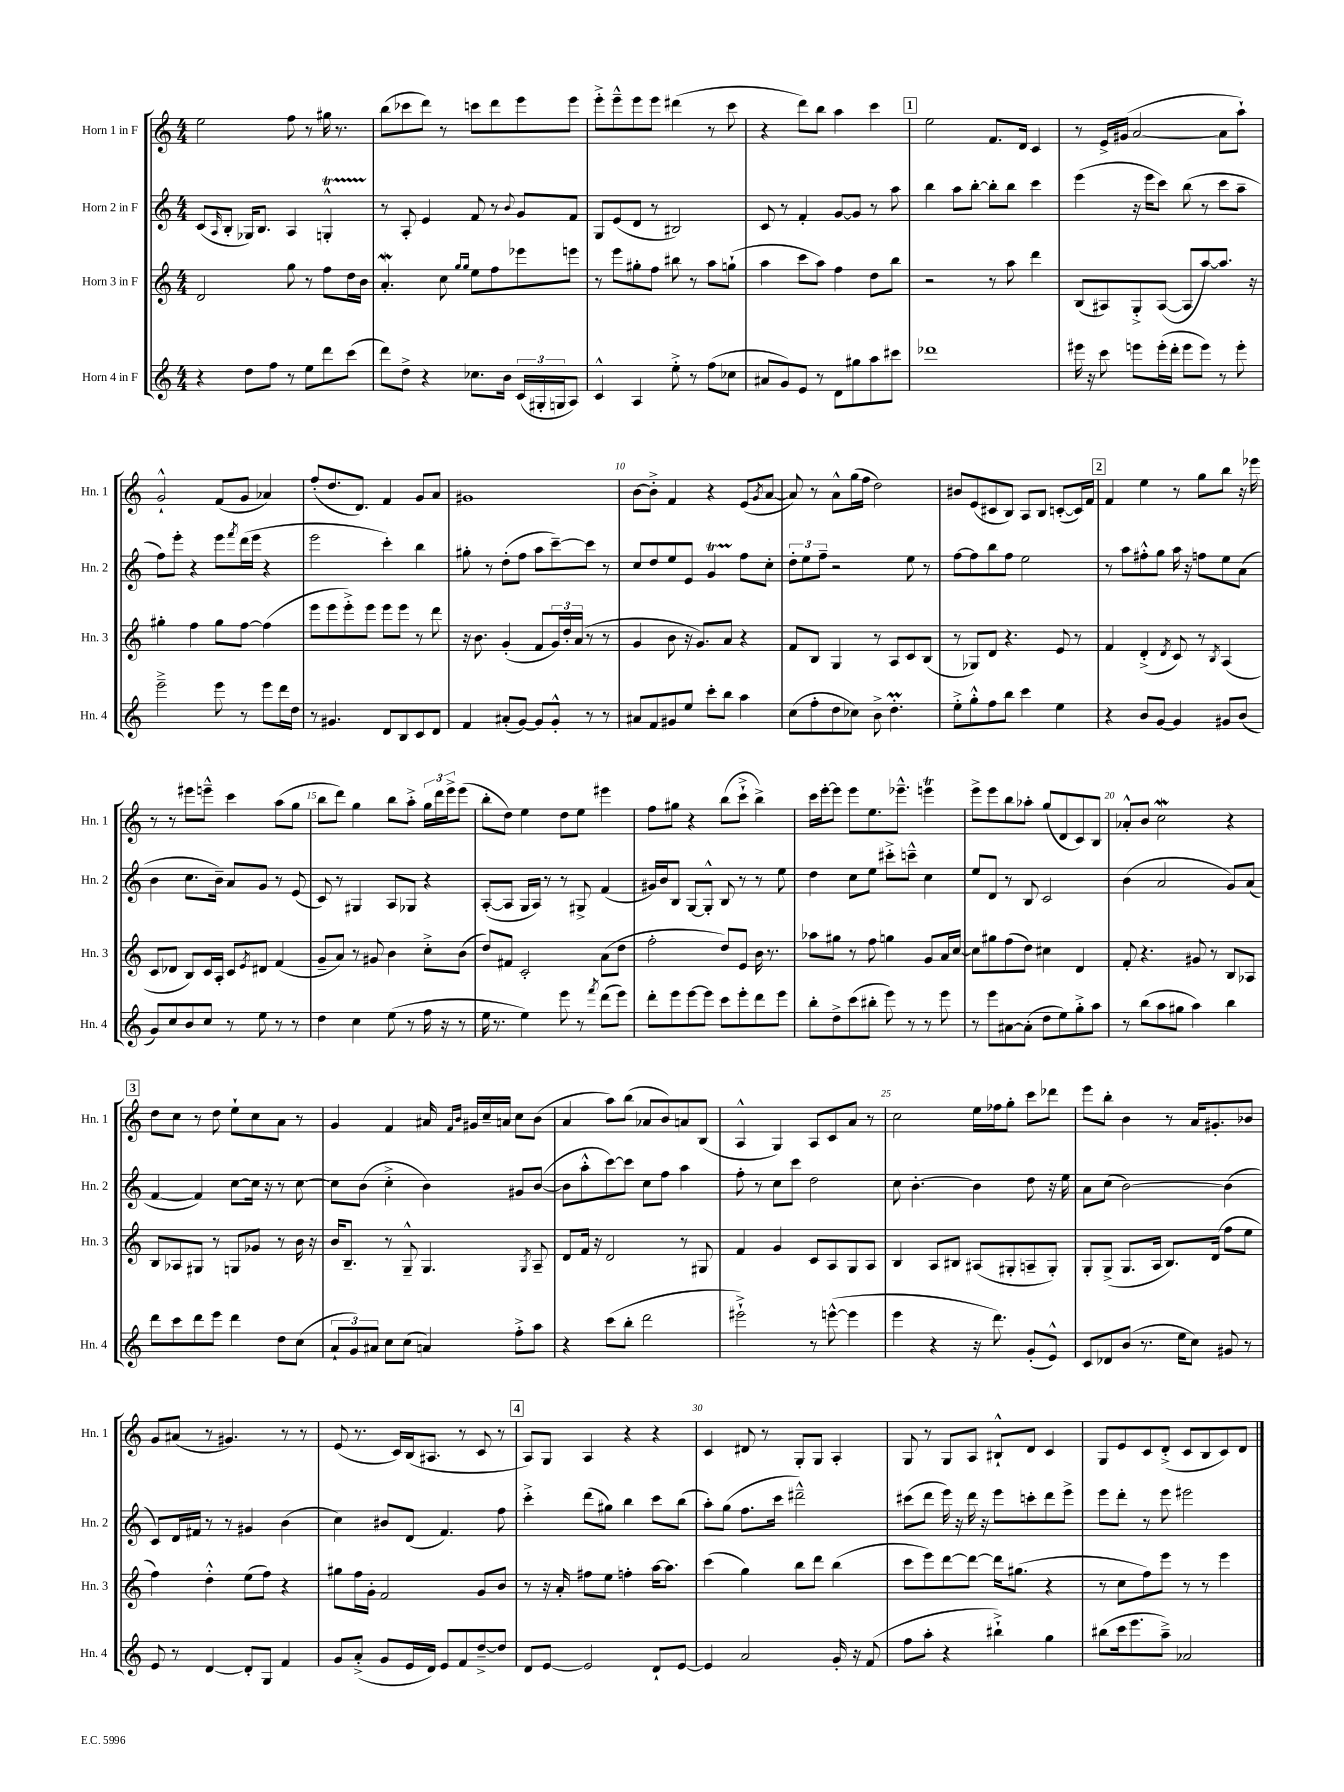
<<
\new StaffGroup <<
\new Staff = "s0" \with { instrumentName = "Horn 1 in F" shortInstrumentName = "Hn. 1" } {
    \clef treble \key c \major \numericTimeSignature \time 4/4
    e''2 f''8 r8 gis''16 r8. |
    b''8( ces'''8 d'''8) r8 c'''8 d'''8 e'''8 e'''8 |
    e'''8-.-> e'''8---^ e'''8 e'''8 dis'''4( r8 c'''8 |
    r4 d'''8) b''8 a''4 c'''4 |
    \mark \markup { \box "1" } e''2 f'8. d'16 c'4 |
    r8 e'16-> gis'16( a'2~ a'8 a''8-!) |
    g'2-!-^ f'8( g'8 aes'4) |
    f''8-.( d''8. d'8.) f'4 g'8 a'8 |
    gis'1 |
    b'8~ b'8-.-> f'4 r4 e'8( \acciaccatura { g'8 } a'8~ |
    a'8) r8 a'8-^ g''16( f''16 d''2) |
    bis'8 e'8( cis'8 b8) a8 b8 c'8~-.( c'16) f'16 |
    \mark \markup { \box "2" } f'4 e''4 r8 g''8 b''8 r16 ees'''16 |
    r8 r8 eis'''8 e'''8---^ c'''4 a''8( g''8 |
    b''8 d'''8) g''4 b''8 a''8-.-> \tuplet 3/2 { g''16 d'''16 e'''16-> } e'''8( |
    b''8-. d''8) e''4 d''8 e''8 eis'''4 |
    f''8 gis''8 r4 b''8( c'''8-!-> b''4->) |
    c'''16 e'''16~-. e'''8 e'''8 e''8. ees'''8.---^ e'''4\trill |
    e'''8-> e'''8 b''8 aes''8-. g''8( d'8 c'8) b8 |
    aes'8-.-^ b'8 c''2\mordent r4 |
    \mark \markup { \box "3" } d''8 c''8 r8 d''8 e''8-! c''8 a'8 r8 |
    g'4 f'4 ais'16 \grace { f'16 b'16 } gis'16 c''16-- a'16 c''8 b'8( |
    a'4 a''8) b''8( aes'8 b'8) a'8 b8( |
    a4-^ g4) a8 c'8 a'8 r8 |
    c''2 e''16 fes''16 g''8-. c'''8 des'''8 |
    e'''8 b''8-. b'4 r8 a'16 gis'8.-. bes'8 |
    g'8 ais'8( r8 gis'4.) r8 r8 |
    e'8( r8. c'16) b16( ais8. r8 c'8 r8 |
    \mark \markup { \box "4" } a8) g8 a4 r4 r4 |
    c'4 dis'8 r8 g8-. g8 a4-. |
    g8 r8 g8 a8 bis8-!-^ d'8 c'4 |
    g8 e'8 c'8 d'8-.->( c'8 b8 c'8) d'8 \bar "|." |
}
\new Staff = "s1" \with { instrumentName = "Horn 2 in F" shortInstrumentName = "Hn. 2" } {
    \clef treble \key c \major \numericTimeSignature \time 4/4
    c'8( \grace { a16 } b8-. ges16) b8. a4 g4-.-^\startTrillSpan |
    r8\stopTrillSpan a8-. e'4 f'8 r8 \appoggiatura { b'8 } g'8 f'8 |
    g8 e'8( d'8 r8 bis2) |
    c'8 r8 f'4-. g'8~ g'8 r8 a''8 |
    \mark \markup { \box "1" } b''4 a''8 b''8~-. b''8-. b''8 c'''4 |
    e'''4( r16 e'''16 c'''8) b''8( r8 c'''8 a''8-- |
    f''8) e'''8-. r4 e'''8 \acciaccatura { f'''8 } d'''16( e'''16 r4 |
    e'''2 c'''4-.) b''4 |
    gis''8-. r8 d''8-.( f''8 a''8 c'''8~--) c'''8 r8 |
    c''8 d''8 e''8 e'8 g'4\startTrillSpan f''8\stopTrillSpan c''8-. |
    \tuplet 3/2 { d''8-. e''8 f''8-- } r2 e''8 r8 |
    f''8~ f''8 b''8 f''8 e''2 |
    \mark \markup { \box "2" } r8 a''8 fis''8-.-^ g''8 a''16 r16 f''8 e''8 a'8( |
    b'4 c''8. b'16--) a'8 g'8 r8 e'8( |
    c'8) r8 gis4 a8 ges8 r4 |
    a8~-.( a8 g16 a16) r8 r8 gis8-> f'4( |
    gis'16) b'16 b8 g8~ g8-.-^ b8 r8 r8 e''8 |
    d''4 c''8 e''8 cis'''8-.-> c'''8---^ c''4 |
    e''8 d'8 r8 b8 c'2 |
    b'4( a'2 g'8) a'8( |
    \mark \markup { \box "3" } f'4~ f'4) c''8~ c''16 r16 r8 c''8~ |
    c''8 b'8( c''4-.-> b'4) gis'8 b'8~( |
    b'8 a''8-.-^ c'''8~) c'''8 c''8 f''8 a''4 |
    f''8-. r8 c''8 c'''8 d''2 |
    c''8 b'4.~-. b'4 d''8 r16 e''16 |
    a'8 c''8( b'2~) b'4( |
    c'8) d'16 fis'16 r8 r8 gis'4 b'4( |
    c''4) bis'8 d'8( f'4.) f''8 |
    \mark \markup { \box "4" } c'''4-.-> d'''8( gis''8) b''4 c'''8 b''8( |
    a''8-.) g''8( f''8. c'''16 dis'''2---^) |
    cis'''8( d'''8 e'''16) r16 d'''16 r16 e'''8 c'''8-. d'''8 e'''8-> |
    e'''8 d'''8-. r8 e'''8 eis'''2 \bar "|." |
}
\new Staff = "s2" \with { instrumentName = "Horn 3 in F" shortInstrumentName = "Hn. 3" } {
    \clef treble \key c \major \numericTimeSignature \time 4/4
    d'2 g''8 r8 f''8 d''16 b'16 |
    a'4.-.\mordent c''8 \grace { g''16 g''16 } e''8 f''8 ees'''8 e'''8 |
    r8 e'''8 gis''8-. f''8 bis''8 r8 a''8 g''8-!( |
    a''4 c'''8 a''8) f''4 d''8 b''8 |
    \mark \markup { \box "1" } r2 r8 a''8 d'''4 |
    b8( ais8) g8-.-> ais8~( ais8 a''8~) a''8. r16 |
    gis''4-. f''4 gis''8 f''8~ f''4( |
    e'''8 e'''8 e'''8-.->) e'''8 e'''8 e'''8 r8 d'''8 |
    r16 b'8. g'4-.( f'8 \tuplet 3/2 { g'16) d''16-. a'16( } r8 r8 |
    g'4 b'8 r16 g'8.) a'8 r4 |
    f'8 b8 g4 r8 a8 c'8 b8( |
    r8 ges8) d'8 r4. e'8 r8 |
    \mark \markup { \box "2" } f'4 d'4-.->( \acciaccatura { d'8 } c'8) r8 \acciaccatura { b8 } a4( |
    c'8 des'8 b8) c'16 a16-. c'8 \acciaccatura { e'8 } dis'8 f'4( |
    g'8-- a'8) r8 gis'8 b'4 c''8-.-> b'8( |
    d''8) fis'8 c'2-. a'8( d''8 |
    f''2-. d''8) e'8 b'16 r8. |
    aes''8 gis''8 r8 f''8 g''4 g'8 a'16 c''16~ |
    c''8 gis''8 f''8( d''8) cis''4 d'4 |
    f'8-. r4. gis'8 r8 b8 aes8 |
    \mark \markup { \box "3" } b8 aes8 gis8 r8 g8 ges'8 r8 b'16 r16 |
    b'16 b8.-- r8 g8---^ g4. \acciaccatura { g8 } a8-- |
    d'8 f'16 r16 d'2 r8 gis8 |
    f'4 g'4 c'8 a8 g8 a8 |
    b4 a8 bis8 ais8( gis8-. a8-- gis8-.) |
    g8-. g8->( g8. a16 b8.) d'16( f''8 e''8 |
    f''4) d''4-.-^ e''8( f''8) r4 |
    gis''8 f''16 g'16-. f'2 g'8 b'8 |
    \mark \markup { \box "4" } r8 r16 a'16-. fis''8 e''8 f''4-. a''16~ a''8. |
    c'''4( g''4) b''8 d'''8 b''4( |
    c'''8 e'''8) d'''8~ d'''8~ d'''16 gis''8.( r4 |
    r8 c''8 f''8) e'''8 r8 r8 e'''4 \bar "|." |
}
\new Staff = "s3" \with { instrumentName = "Horn 4 in F" shortInstrumentName = "Hn. 4" } {
    \clef treble \key c \major \numericTimeSignature \time 4/4
    r4 d''8 f''8 r8 e''8 d'''8 c'''8( |
    d'''8) d''8-> r4 ces''8. b'16 \tuplet 3/2 { c'16( gis16-. g16 } a8) |
    c'4-^ a4 e''8-.-> r8 f''8( ces''8 |
    ais'8 g'8) e'8 r8 d'8 gis''8 a''8 cis'''8 |
    \mark \markup { \box "1" } des'''1 |
    eis'''16 r16 c'''8 e'''8 e'''16-.( d'''16-. e'''8 e'''8) r8 e'''8-. |
    e'''2---> e'''8 r8 e'''8 d'''16 d''16 |
    r8 gis'4. d'8 b8 c'8 d'8 |
    f'4 ais'8-.( g'8~) g'8 g'8-.-^ r8 r8 |
    ais'8 f'8 gis'8 e''8 c'''8-. b''8 a''4 |
    c''8( f''8-. d''8 ces''8) b'8-> d''4.-.\prall |
    e''8-.-> g''8-.-^ f''8 b''8 c'''4 e''4 |
    \mark \markup { \box "2" } r4 b'8 g'8~ g'4 gis'8 b'8( |
    g'8) c''8 b'8 c''8 r8 e''8 r8 r8 |
    d''4 c''4 e''8( r8 f''16 r16 r8 |
    e''16 r8. e''4) e'''8 r8 \acciaccatura { f'''8 } d'''8( e'''8) |
    d'''8-. e'''8 e'''8~ e'''8 c'''8 e'''8-. d'''8 e'''8 |
    b''8-. d''8-> c'''8( bis''8-. e'''8) r8 r8 e'''8 |
    r8 e'''8 ais'8~ ais'8-.( d''8 e''8) g''8-.-> a''8 |
    r8 b''8( a''8 gis''8 a''4) b''4 |
    \mark \markup { \box "3" } d'''8 c'''8 d'''8 e'''8 d'''4 d''8 c''8( |
    \tuplet 3/2 { a'8-! g'8) ais'8 } c''8 c''8( a'4) f''8-.-> a''8 |
    r4 c'''8( b''8-. d'''2 |
    eis'''2-!->) r8 e'''8~-^( e'''4 |
    e'''4 r4 r16 d'''8.) g'8-.( e'8-^) |
    c'8 des'8 b'8( r8. e''16 c''8) gis'8 r8 |
    e'8 r8 d'4~ d'8-. g8 f'4 |
    g'8 a'8-.->( g'8 e'16 d'16) e'8 f'8 d''8~---> d''8 |
    \mark \markup { \box "4" } d'8 e'8~ e'2 d'8-! e'8~ |
    e'4 a'2 g'16-. r16 f'8( |
    f''8 a''8-. r4 bis''4-!->) g''4 |
    bis''8( c'''16 e'''8. a''8--->) aes'2 \bar "|." |
}
>>
>>
\layout { \context { \Score \override BarNumber.break-visibility = ##(#f #t #t) barNumberVisibility = #(every-nth-bar-number-visible 5) } }
